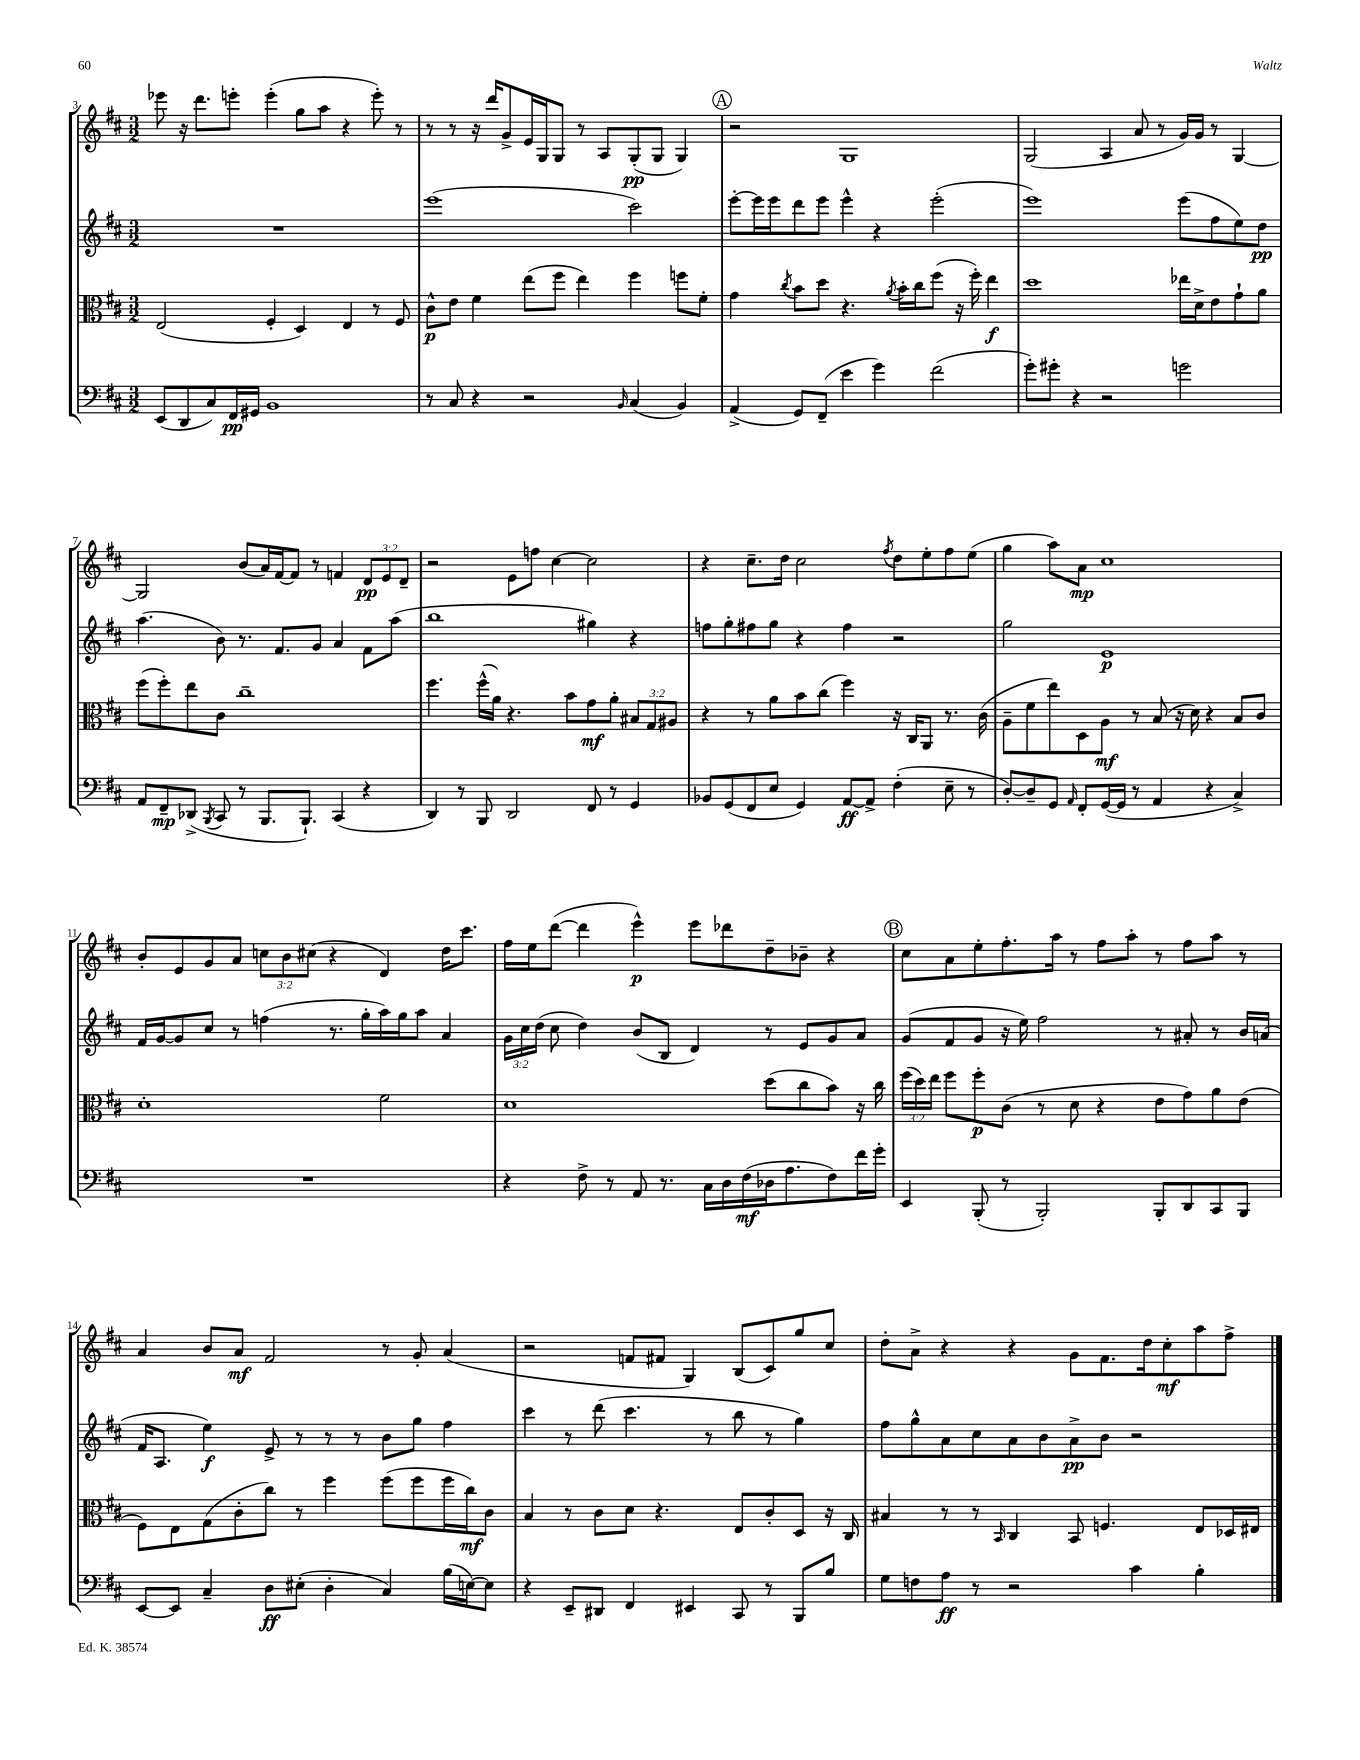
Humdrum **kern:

**kern	**kern	**kern	**kern
*staff4	*staff3	*staff2	*staff1
*clefF4	*clefC3	*clefG2	*clefG2
*k[f#c#]	*k[f#c#]	*k[f#c#]	*k[f#c#]
*M3/2	*M3/2	*M3/2	*M3/2
(8EE/L	(2E/	1.r	8eee-\
8DD/	.	.	16r
.	.	.	8.ddd\L
8C#/)	.	.	.
16FF#/L	.	.	8eee'\J
16GG#/JJ	.	.	.
1BB	4F#'/	.	(4eee'\
.	4D/)	.	8gg\L
.	.	.	8aa\J
.	4E/	.	4r
.	8r	.	8eee'\)
.	8F#/	.	8r
=	=	=	=
8r	8c#^^\L	(1eee	8r
8C#/	8e\J	.	8r
4r	4f#\	.	16r
.	.	.	16ddd/LK
.	.	.	8g^/
2r	(8ee\L	.	16e/L
.	.	.	16G/J
.	8ff#\J	.	8G/J
.	4ee\)	.	8r
.	.	.	8A/L
16qqBB/	.	.	.
(4C#/	4ff#\	2ccc#\)	(8G'/
.	.	.	8G/J
4BB/)	8ff\L	.	4G/)
.	8f#'\J	.	.
=	=	=	=
(4AA^/	4g\	[8eee'\L	2r
.	.	16eee\]L	.
.	.	16eee\J	.
.	8qcc#/	.	.
8GG/L)	8b\L	8ddd\	.
(8FF#~/J	8dd\J	8eee\J	.
4e\	4.r	4eee^^\	1G
4g\)	.	4r	.
.	8qa/	.	.
.	16b'\LL	.	.
.	16cc#\J	.	.
(2f#\	(8ff#\J	(2eee'\	.
.	16r	.	.
.	16ff#'\)	.	.
.	4ee\	.	.
=	=	=	=
8g'\L)	1dd	1eee)	(2G/
8g#'\J	.	.	.
4r	.	.	.
2r	.	.	4A/
.	.	.	8a/
.	.	.	8r
2g\	16ee-\LL	(8eee\L	16g/LL)
.	16d^\J	.	16g/JJ
.	8e\	8ff#\	8r
.	8g`\	8ee\)	[4G/
.	8a\J	8dd\J	.
=	=	=	=
8AA/L	(8ff#\L	(4.aa\	2G/]
8FF#~/	8ff#'\)	.	.
(8DD-^/J	8ee\	.	.
8qBBB/	.	.	.
8CC#/	8c#\J	8b\)	.
8r	1cc#~	8.r	(8b/L
8.BBB/L	.	.	16a/L)
.	.	8.f#/L	[16f#/J
.	.	.	8f#/]J
8.BBB`/J)	.	.	.
.	.	8g/J	8r
(4CC#/	.	4a/	4f/
4r	.	8f#\L	12d/L
.	.	.	12e/
.	.	(8aa\J	.
.	.	.	12d~/J
=	=	=	=
4DD/)	4.ff#\	1bb	2r
8r	.	.	.
8BBB/	(16ff#^^\LL	.	.
.	16a\JJ)	.	.
2DD/	4.r	.	8e\L
.	.	.	8ff\J
.	.	.	[4cc#\
.	8b\L	.	.
8FF#/	8g\	4gg#\)	2cc#\]
8r	8a'\J	.	.
4GG/	12B#/L	4r	.
.	12G/	.	.
.	12A#/J	.	.
=	=	=	=
8BB-/L	4r	8ff\L	4r
(8GG/	.	8gg'\	.
8FF#/	8r	8ff#\	8.cc#~\L
8E/J	8a\L	8gg\J	.
.	.	.	16dd\Jk
4GG/)	8b\	4r	2cc#\
.	(8cc#\J	.	.
[8AA/L	4ff#\)	4ff#\	.
8AA^/]J	.	.	.
.	.	.	8qff#/
(4F#'\	16r	2r	8dd\L
.	16C#/LK	.	.
.	8AA/J	.	8ee'\
8E~\	8.r	.	8ff#\
8r	.	.	(8ee\J
.	(16c#\	.	.
=	=	=	=
[8D'/L)	8A~\L	2gg\	4gg\
8D~/]	8f#\	.	.
8GG/J	8ee\)	.	8aa\L)
16qqAA/	.	.	.
8FF#'/L	8D\	.	8a\J
([16GG/L	8A\J	1e	1cc#
16GG/]JJ	.	.	.
8r	8r	.	.
4AA/	(8B/	.	.
.	16r	.	.
.	16d\)	.	.
4r	4r	.	.
4C#^/)	8B/L	.	.
.	8c#/J	.	.
=	=	=	=
1.r	1d'	16f#/LL	8b'/L
.	.	[16g/J	.
.	.	8g/]	8e/
.	.	8cc#/J	8g/
.	.	8r	8a/J
.	.	(4ff\	12cc\L
.	.	.	12b\
.	.	.	(12cc#\J
.	.	8.r	4r
.	.	16gg'\LL	.
.	2f#\	16aa\)	4d/)
.	.	16gg\J	.
.	.	8aa\J	.
.	.	4a/	16dd\LK
.	.	.	8.ccc#\J
=	=	=	=
4r	1d	24g\LL	16ff#\LL
.	.	24cc#\	.
.	.	.	16ee\J
.	.	(24dd\JJ	.
.	.	8cc#\	([8ddd\J
8F#^\	.	4dd\)	4ddd\]
8r	.	.	.
8AA/	.	(8b/L	4eee^^\)
8.r	.	8B/J	.
.	.	4d/)	8eee\L
16C#\LL	.	.	.
16D\	.	.	8ddd-\
(16F#\	.	.	.
16D-\J	(8dd\L	8r	8dd~\
8.A\	.	.	.
.	8cc#\	8e/L	8b-~\J
8F#\)	8b\J)	8g/	4r
16f#\L	16r	8a/J	.
16g'\JJ	16cc#\	.	.
=	=	=	=
4EE/	(24ff#\LL	(8g/L	8cc#\L
.	24dd\)	.	.
.	24ee\JJ	.	.
.	8ff#\L	8f#/	8a\
(8BBB'/	8ff#'\	8g/J	8ee'\
8r	(8c#\J	16r	8.ff#'\
.	.	16ee\)	.
2BBB'/)	8r	2ff#\	.
.	.	.	16aa\Jk
.	8d\	.	8r
.	4r	.	8ff#\L
.	.	.	8aa'\J
8BBB'/L	8e\L	8r	8r
8DD/	8g\)	8a#'/	8ff#\L
8CC#/	8a\	8r	8aa\J
8BBB/J	(8e\J	16b/LL	8r
.	.	(16a/JJ	.
=	=	=	=
[8EE/L	8F#\L)	16f#/LK	4a/
.	.	8.A/J	.
8EE/]J	8E\	.	.
4C#~/	(8G\	4ee\)	8b/L
.	8c#'\	.	8a/J
8D\L	8cc#\J)	8e^/	2f#/
(8E#'\J	8r	8r	.
4D'\	4ff#\	8r	.
.	.	8r	.
4C#/)	(8ff#\L	8b\L	8r
.	8ff#\	8gg\J	8g'/
(16B\LL	16ff#\L	4ff#\	(4a/
[16E\J)	16cc#\J)	.	.
8E\]J	8c#\J	.	.
=	=	=	=
4r	4B/	4ccc#\	2r
8EE~/L	8r	8r	.
8DD#/J	8c#\L	(8ddd\	.
4FF#/	8d\J	4.ccc#\	8f/L
.	4.r	.	8f#/J
4EE#/	.	.	4G/)
.	.	8r	.
8CC#/	8E/L	8bb\	(8B/L
8r	8c#'/	8r	8c#/)
8BBB/L	8D/J	4gg\)	8gg/
8B/J	16r	.	8cc#/J
.	16C#/	.	.
=	=	=	=
8G\L	4B#/	8ff#\L	8dd'\L
8F\	.	8gg^^\	8a^\J
8A\J	8r	8a\	4r
8r	8r	8cc#\	.
.	16qqBB/	.	.
2r	4C#/	8a\	4r
.	.	8b\	.
.	8BB/	8a^\	8g\L
.	4.F/	8b\J	8.f#\
4c#\	.	2r	.
.	.	.	16dd\k
.	.	.	8cc#'\
4B'\	8E/L	.	8aa\
.	16D-/L	.	8ff#^\J
.	16E#/JJ	.	.
==	==	==	==
*-	*-	*-	*-
